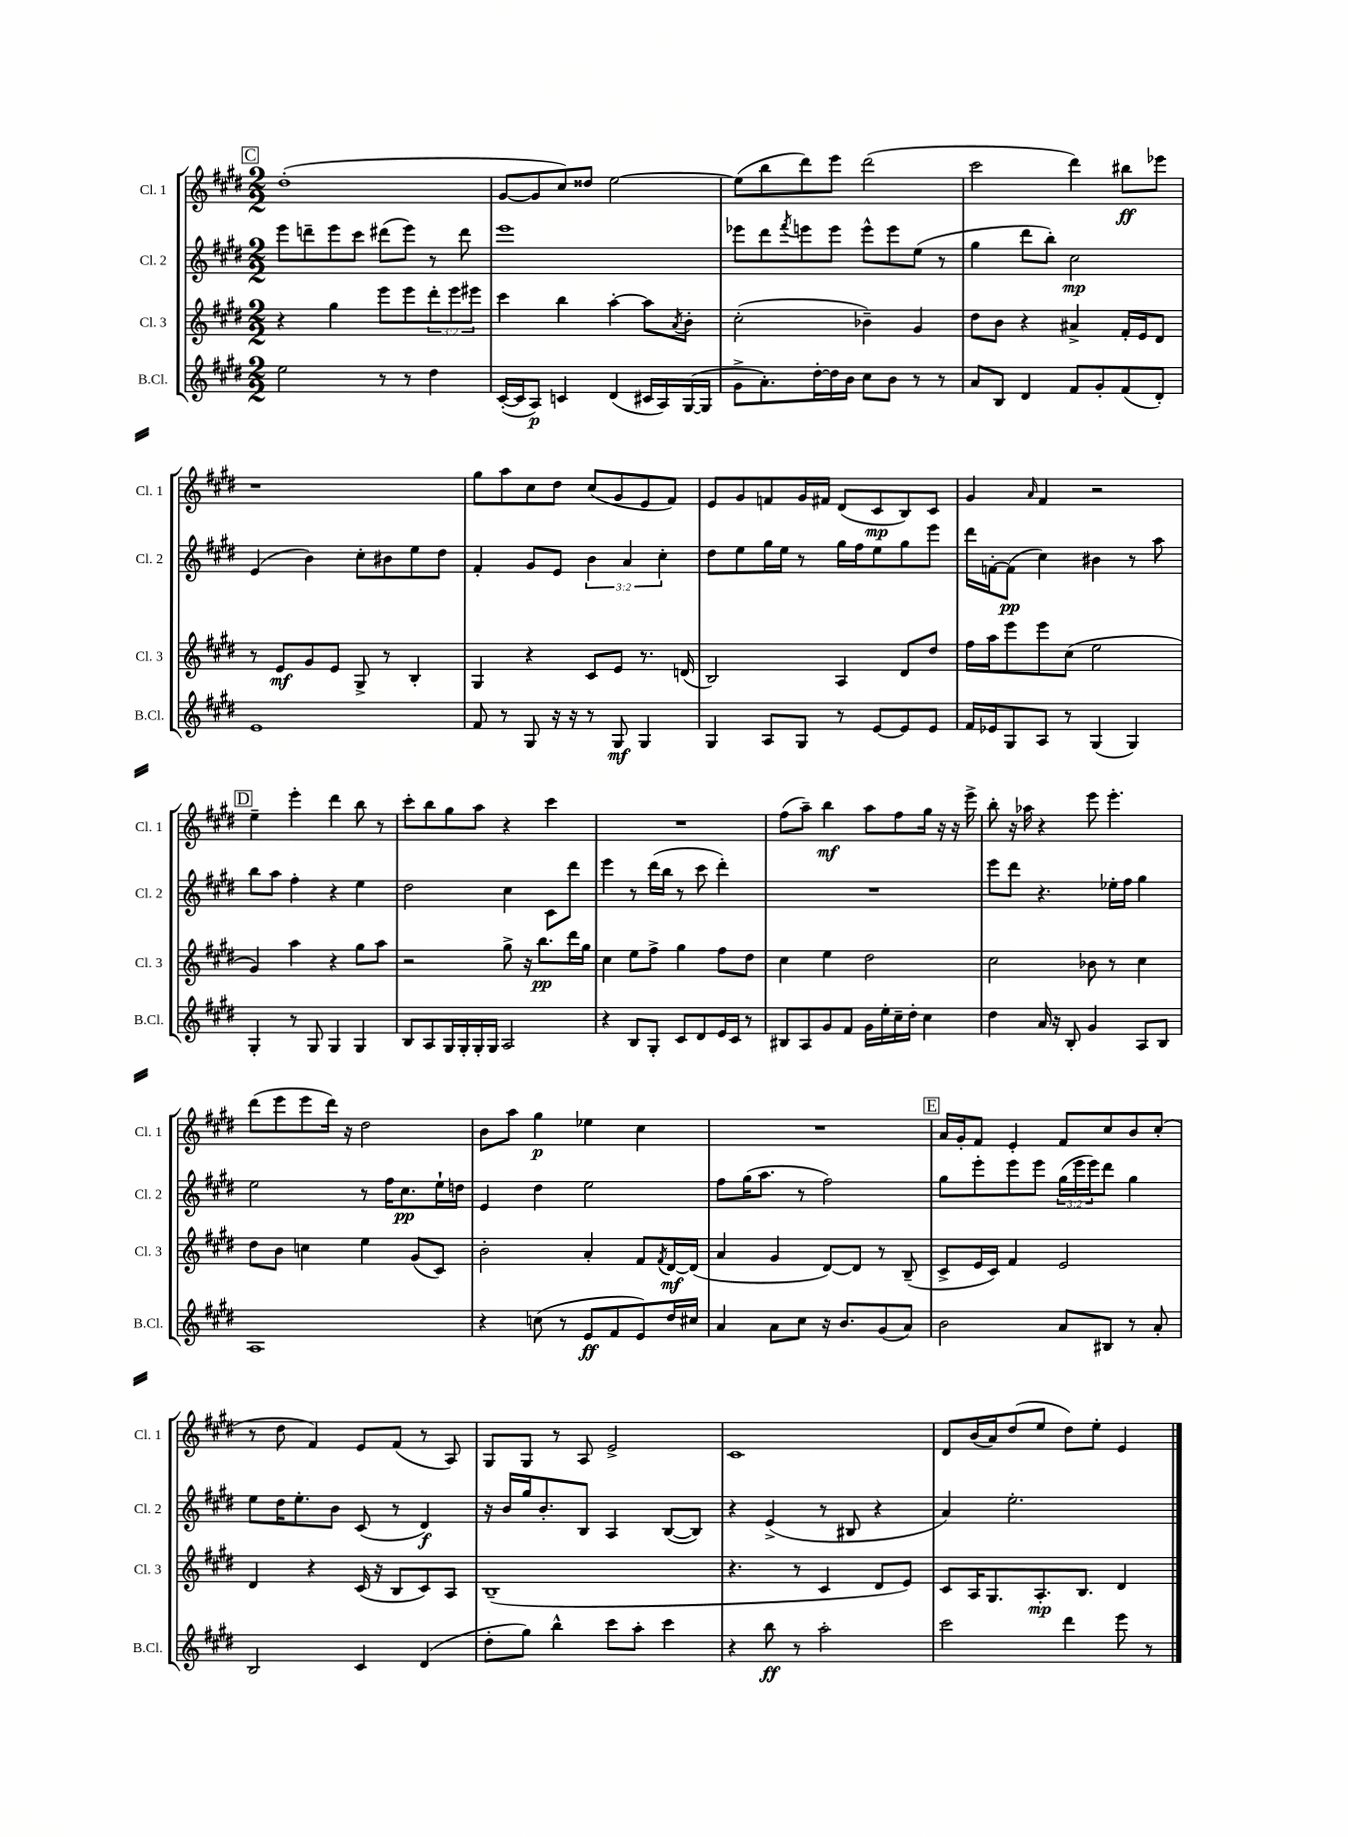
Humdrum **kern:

**kern	**kern	**kern	**kern
*staff4	*staff3	*staff2	*staff1
*clefG2	*clefG2	*clefG2	*clefG2
*k[f#c#g#d#]	*k[f#c#g#d#]	*k[f#c#g#d#]	*k[f#c#g#d#]
*M2/2	*M2/2	*M2/2	*M2/2
2ee\	4r	8eee\L	(1dd#'
.	.	8ddd~\	.
.	4gg#\	8eee\	.
.	.	8ccc#\J	.
8r	8eee\L	(8ddd#\L	.
8r	8eee\	8eee\J)	.
4dd#\	12ddd#'\	8r	.
.	12eee\	.	.
.	.	8ddd#\	.
.	12eee#\J	.	.
=	=	=	=
([16c#'/LL	4ccc#\	1eee	[8g#/L
16c#/]J	.	.	.
8A/J)	.	.	8g#/]
4c/	4bb\	.	8cc#/)
.	.	.	8dd##/J
(4d#/	[4aa'\	.	[2ee\
16c#/LL	8aa\]L	.	.
16A/)	.	.	.
.	8qa/	.	.
([16G#/	8b'\J	.	.
16G#/]JJ	.	.	.
=	=	=	=
8g#^\L	(2cc#'\	8eee-\L	(8ee\]L
8.a'\)	.	8ddd#\	8bb\
.	.	8qfff#/	.
.	.	8eee\	8ddd#\)
[16dd#'\L	.	.	.
16dd#\]	.	8eee\J	8eee\J
16b\JJ	.	.	.
8cc#\L	4b-~\)	8eee^^\L	(2ddd#\
8b\J	.	8eee\	.
8r	4g#/	(8ee\J	.
8r	.	8r	.
=	=	=	=
8a/L	8dd#\L	4gg#\	2ccc#\
8B/J	8b\J	.	.
4d#/	4r	8ddd#\L	.
.	.	8bb'\J)	.
8f#/L	4a#^/	2cc#\	4ddd#\)
8g#'/	.	.	.
(8f#/	16f#'/LL	.	8bb#\L
.	16e/J	.	.
8d#'/J)	8d#/J	.	8eee-\J
=	=	=	=
1e	8r	(4e/	1r
.	8e/L	.	.
.	8g#/	4b\)	.
.	8e/J	.	.
.	8G#^/	8cc#'\L	.
.	8r	8b#\	.
.	4B'/	8ee\	.
.	.	8dd#\J	.
=	=	=	=
8f#/	4G#/	4f#'/	8gg#\L
8r	.	.	8aa\
8G#/	4r	8g#/L	8cc#\
16r	.	8e/J	8dd#\J
16r	.	.	.
8r	8c#/L	6b\	(8cc#/L
8G#/	8e/J	.	8g#/
.	.	6a/	.
4G#/	8.r	.	8e/
.	.	6cc#'\	.
.	.	.	8f#/J)
.	(16d/	.	.
=	=	=	=
4G#/	2B/)	8dd#\L	8e/L
.	.	8ee\	8g#/
8A/L	.	16gg#\L	8f/
.	.	16ee\JJ	.
8G#/J	.	8r	16g#/L
.	.	.	16f#/JJ
8r	4A/	16gg#\LL	(8d#/L
.	.	16ff#\J	.
[8e/L	.	8ee\	8c#/
8e/]	8d#/L	8gg#\	8B/)
8e/J	8dd#/J	8eee\J	8c#/J
=	=	=	=
16f#/LL	16ff#\LL	16ddd#\LL	4g#/
16e-/J	16aa\J	[16f'\J	.
8G#/	8eee\	(8f\]J	.
.	.	.	16qqa/
8A/J	8eee\	4cc#\)	4f#/
8r	(8cc#\J	.	.
(4G#/	2ee\	4b#\	2r
4G#/)	.	8r	.
.	.	8aa\	.
=	=	=	=
4G#'/	4g#/)	8bb\L	4ee~\
.	.	8aa\J	.
8r	4aa\	4ff#'\	4eee'\
8G#/	.	.	.
4G#/	4r	4r	4ddd#\
4G#/	8gg#\L	4ee\	8bb\
.	8aa\J	.	8r
=	=	=	=
8B/L	2r	2dd#\	8ccc#'\L
8A/	.	.	8bb\
16G#/L	.	.	8gg#\
16G#'/	.	.	.
16G#'/	.	.	8aa\J
16G#/JJ	.	.	.
2A/	8gg#^\	4cc#\	4r
.	16r	.	.
.	8.bb\L	.	.
.	.	8c#\L	4ccc#\
.	16ddd#\L	8ddd#\J	.
.	16gg#\JJ	.	.
=	=	=	=
4r	4cc#\	4eee\	1r
8B/L	8ee\L	8r	.
8G#'/J	8ff#^\J	(16ddd#\LL	.
.	.	16bb\JJ	.
8c#/L	4gg#\	8r	.
8d#/	.	8ccc#\	.
16e/L	8ff#\L	4ddd#'\)	.
16c#/JJ	.	.	.
8r	8dd#\J	.	.
=	=	=	=
8B#/L	4cc#\	1r	(8ff#\L
8A/	.	.	8aa~\J)
8g#/	4ee\	.	4bb\
8f#/J	.	.	.
16g#\LL	2dd#\	.	8aa\L
16ee'\	.	.	.
16cc#~\	.	.	8ff#\
16dd#'\JJ	.	.	.
4cc#\	.	.	16gg#\Jk
.	.	.	16r
.	.	.	16r
.	.	.	16eee^\
=	=	=	=
4dd#\	2cc#\	8eee\L	8bb'\
.	.	8ddd#\J	16r
.	.	.	16aa-\
16a/	.	4.r	4r
16r	.	.	.
8B'/	.	.	.
4g#/	8b-\	.	8eee\
.	8r	16ee-'\LL	4.eee'\
.	.	16ff#\JJ	.
8A/L	4cc#\	4gg#\	.
8B/J	.	.	.
=	=	=	=
1A	8dd#\L	2ee\	(8ddd#\L
.	8b\J	.	8eee\
.	4cc\	.	8eee\
.	.	.	16ddd#\Jk)
.	.	.	16r
.	4ee\	8r	2dd#\
.	.	16ff#\LK	.
.	.	8.cc#\	.
.	(8g#/L	.	.
.	8c#/J)	16ee`\L	.
.	.	16dd\JJ	.
=	=	=	=
4r	2b'\	4e/	8b\L
.	.	.	8aa\J
(8cc\	.	4dd#\	4gg#\
8r	.	.	.
8e/L	4a'/	2ee\	4ee-\
8f#/	.	.	.
8e/)	8f#/L	.	4cc#\
.	8qf#/	.	.
16dd#/L	[16d#/L	.	.
16cc#/JJ	(16d#/]JJ	.	.
=	=	=	=
4a/	4a/	8ff#\L	1r
.	.	(16gg#\K	.
.	.	8.aa\J	.
8a\L	4g#/	.	.
8cc#\J	.	8r	.
16r	[8d#/L)	2ff#\)	.
8.b/L	.	.	.
.	8d#/]J	.	.
(8g#/	8r	.	.
8a/J)	(8B~/	.	.
=	=	=	=
2b\	8c#^/L	8gg#\L	16a/LL
.	.	.	16g#'/J
.	16e/L	8eee'\	8f#/J
.	16c#/JJ)	.	.
.	4f#/	8eee\	4e'/
.	.	8eee\J	.
8a/L	2e/	(24gg#\LL	8f#/L
.	.	24eee\	.
.	.	24eee\J)	.
8B#/J	.	8ddd#\J	8cc#/
8r	.	4gg#\	8b/
8a'/	.	.	(8cc#'/J
=	=	=	=
2B/	4d#/	8ee\L	8r
.	.	16dd#\K	8dd#\
.	.	8.ee'\	.
.	4r	.	4f#/)
.	.	8b\J	.
4c#/	(16c#/	(8c#/	8e/L
.	16r	.	.
.	8B/L	8r	(8f#/J
(4d#/	8c#/)	4d#/)	8r
.	8A/J	.	8A/)
=	=	=	=
8dd#'\L	(1B~	16r	8G#/L
.	.	16b/LL	.
8gg#\J)	.	16gg#/J	8G#/J
.	.	8.b'/	.
4bb^^\	.	.	8r
.	.	8B/J	8A/
8ccc#\L	.	4A/	2e^/
8aa'\J	.	.	.
4ccc#\	.	([8B/L	.
.	.	8B/]J)	.
=	=	=	=
4r	4.r	4r	1c#
8bb\	.	(4e^/	.
8r	8r	.	.
2aa'\	4c#/	8r	.
.	.	8B#/	.
.	8d#/L	4r	.
.	8e/J)	.	.
=	=	=	=
2ccc#\	8c#/L	4a/)	8d#/L
.	16A/K	.	(16b/L
.	8.G#/	.	16a/J)
.	.	2.ee'\	(8dd#/
.	8.A'/	.	8ee/J
4ddd#\	.	.	8dd#\L)
.	8.B/J	.	.
.	.	.	8ee'\J
8eee\	4d#/	.	4e/
8r	.	.	.
==	==	==	==
*-	*-	*-	*-
